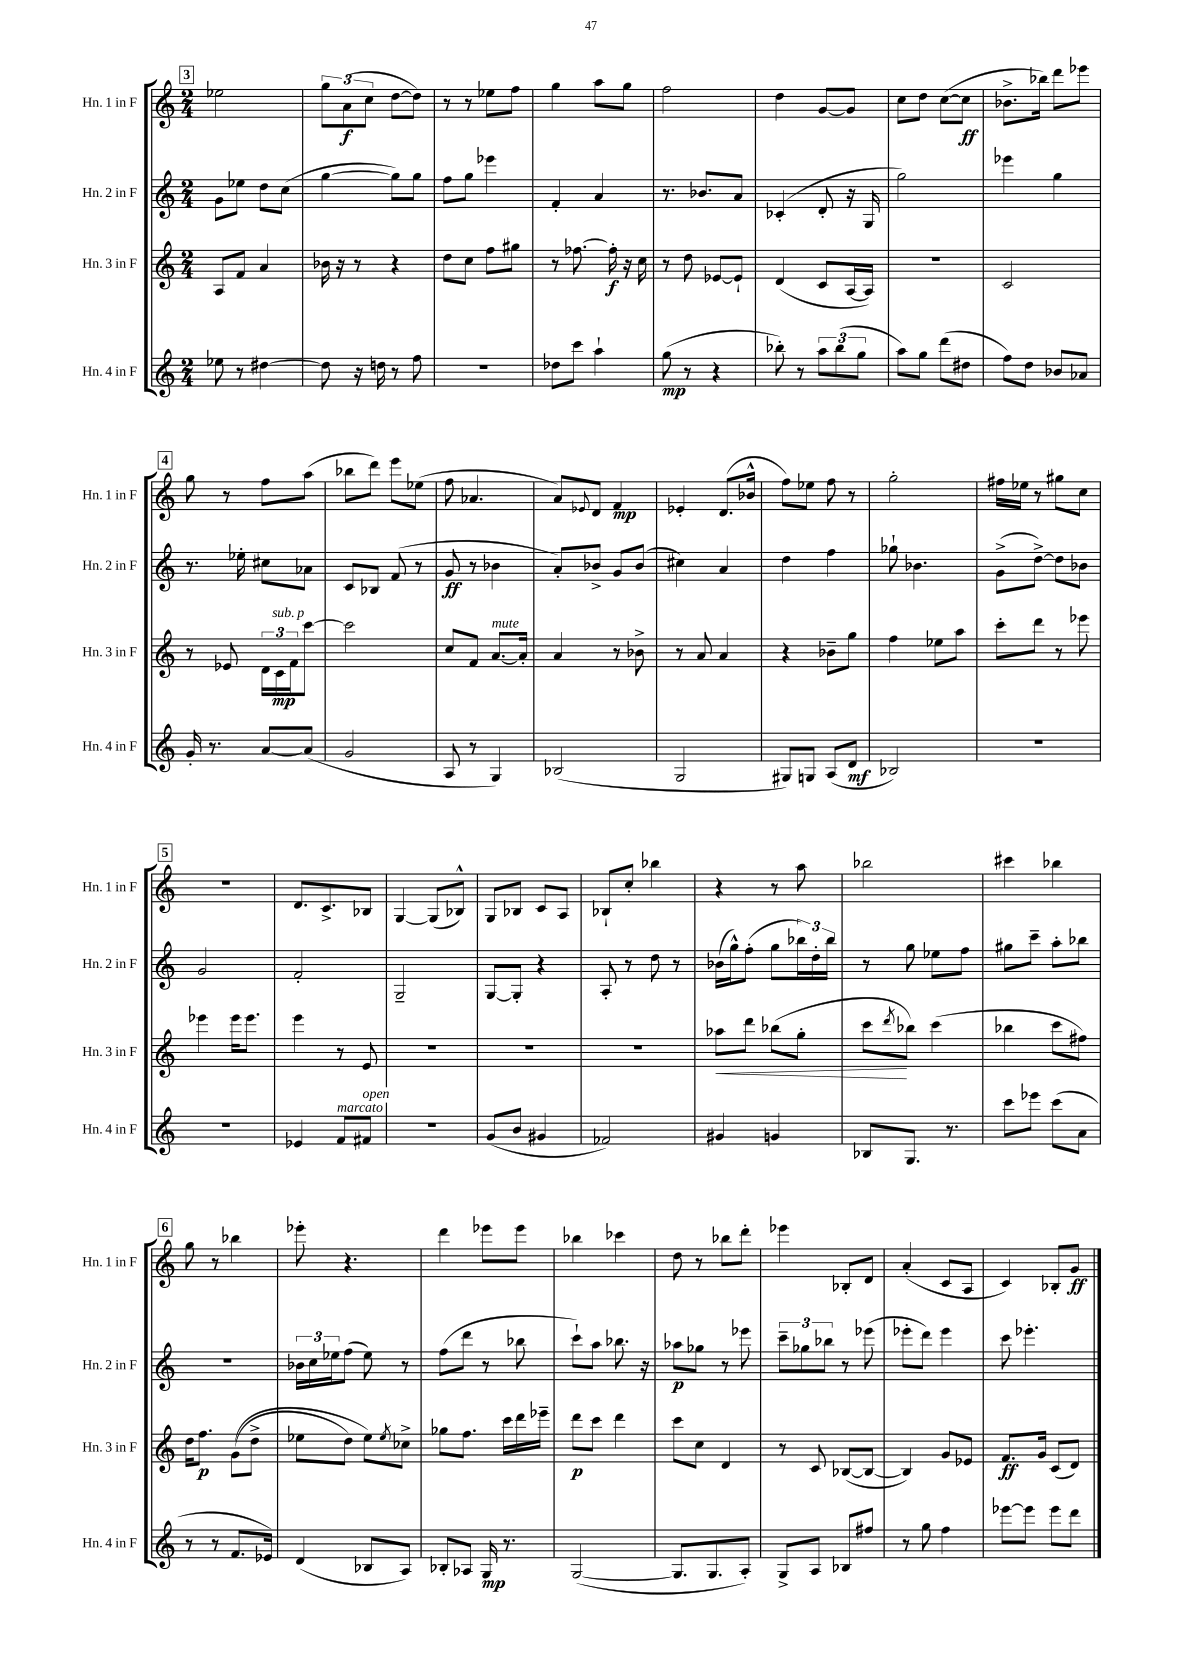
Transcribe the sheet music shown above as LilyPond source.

<<
\new StaffGroup <<
\new Staff = "s0" \with { instrumentName = "Hn. 1 in F" shortInstrumentName = "Hn. 1 in F" } {
    \clef treble \key c \major \numericTimeSignature \time 2/4
    \mark \markup { \box "3" } ees''2 |
    \tuplet 3/2 { g''8 a'8\f( c''8 } d''8~ d''8) |
    r8 r8 ees''8 f''8 |
    g''4 a''8 g''8 |
    f''2 |
    d''4 g'8~ g'8 |
    c''8 d''8 c''8~( c''8\ff |
    bes'8.-> bes''16) d'''8 ees'''8 |
    \mark \markup { \box "4" } g''8 r8 f''8 a''8( |
    bes''8 d'''8) e'''8 ees''8( |
    f''8 aes'4. |
    a'8) \appoggiatura { ees'8 } d'8 f'4\mp |
    ees'4-. d'8.( bes'16-^ |
    f''8) ees''8 f''8 r8 |
    g''2-. |
    fis''16 ees''16 r8 gis''8 c''8 |
    \mark \markup { \box "5" } r2 |
    d'8. c'8.-> bes8 |
    g4~ g8( bes8-^) |
    g8 bes8 c'8 a8 |
    bes8-! c''8-. bes''4 |
    r4 r8 a''8 |
    bes''2 |
    cis'''4 bes''4 |
    \mark \markup { \box "6" } g''8 r8 bes''4 |
    ees'''8-. r4. |
    d'''4 ees'''8 ees'''8 |
    bes''4 ces'''4 |
    d''8 r8 bes''8 d'''8-. |
    ees'''4 bes8-. d'8 |
    a'4-.( c'8 a8 |
    c'4) bes8-. g'8\ff \bar "|." |
}
\new Staff = "s1" \with { instrumentName = "Hn. 2 in F" shortInstrumentName = "Hn. 2 in F" } {
    \clef treble \key c \major \numericTimeSignature \time 2/4
    \mark \markup { \box "3" } g'8 ees''8 d''8 c''8( |
    g''4~ g''8) g''8 |
    f''8 g''8 ees'''4 |
    f'4-. a'4 |
    r8. bes'8. a'8 |
    ces'4-.( d'8-. r16 g16 |
    g''2) |
    ees'''4 g''4 |
    \mark \markup { \box "4" } r8. ees''16-. cis''8 aes'8 |
    c'8 bes8 f'8( r8 |
    g'8\ff r8 bes'4 |
    a'8-.) bes'8-> g'8 bes'8( |
    cis''4) a'4 |
    d''4 f''4 |
    ges''8-! bes'4. |
    g'8->( d''8~->) d''8 bes'8 |
    \mark \markup { \box "5" } g'2 |
    f'2-. |
    g2-- |
    g8~ g8-. r4 |
    a8-. r8 d''8 r8 |
    bes'16( g''16-^) f''8-.( g''8 \tuplet 3/2 { bes''16) d''16-. bes''16 } |
    r8 g''8 ees''8 f''8 |
    gis''8 c'''8-- a''8-. bes''8 |
    \mark \markup { \box "6" } r2 |
    \tuplet 3/2 { bes'16 c''16 ees''16 } f''8( ees''8) r8 |
    f''8( d'''8 r8 bes''8 |
    c'''8-!) a''8 bes''8. r16 |
    aes''8\p ges''8 r8 ees'''8 |
    \tuplet 3/2 { c'''8-- ges''8 bes''8 } r8 ees'''8( |
    ees'''8-. d'''8) ees'''4 |
    c'''8 ees'''4.-. \bar "|." |
}
\new Staff = "s2" \with { instrumentName = "Hn. 3 in F" shortInstrumentName = "Hn. 3 in F" } {
    \clef treble \key c \major \numericTimeSignature \time 2/4
    \mark \markup { \box "3" } a8 f'8 a'4 |
    bes'16 r16 r8 r4 |
    d''8 c''8 f''8 gis''8 |
    r8 fes''8.~ fes''16-.\f r16 c''16 |
    r8 d''8 ees'8~ ees'8-! |
    d'4( c'8 a16~ a16) |
    R2 |
    c'2 |
    \mark \markup { \box "4" } r8 ees'8 \tuplet 3/2 { d'16 c'16\mp^\markup { \italic "sub. p" } f'16 } c'''8~ |
    c'''2 |
    c''8 f'8 a'8.~^\markup { \italic "mute" } a'16-. |
    a'4 r8 bes'8-> |
    r8 a'8 a'4 |
    r4 bes'8-- g''8 |
    f''4 ees''8 a''8 |
    c'''8-. d'''8 r8 ees'''8 |
    \mark \markup { \box "5" } ees'''4 ees'''16 ees'''8. |
    e'''4 r8 e'8 |
    R2 |
    R2 |
    R2 |
    aes''8\< d'''8 bes''8( g''8-. |
    c'''8\! \acciaccatura { d'''8 } bes''8) c'''4( |
    bes''4 c'''8 fis''8) |
    \mark \markup { \box "6" } d''16 f''8.\p g'8(\( d''8-> |
    ees''8 d''8) ees''8\) \acciaccatura { ees''8 } ces''8-> |
    ges''8 f''8. c'''16 d'''16 ees'''16-- |
    d'''8\p c'''8 d'''4 |
    c'''8 c''8 d'4 |
    r8 c'8 bes8~( bes8~ |
    bes4) g'8 ees'8 |
    f'8.\ff g'16 c'8( d'8) \bar "|." |
}
\new Staff = "s3" \with { instrumentName = "Hn. 4 in F" shortInstrumentName = "Hn. 4 in F" } {
    \clef treble \key c \major \numericTimeSignature \time 2/4
    \mark \markup { \box "3" } ees''8 r8 dis''4~ |
    dis''8 r16 d''16 r8 f''8 |
    r2 |
    des''8 c'''8 a''4-! |
    g''8\mp( r8 r4 |
    bes''8-.) r8 \tuplet 3/2 { a''8 bes''8( g''8 } |
    a''8) g''8 d'''8( dis''8 |
    f''8) d''8 bes'8 aes'8 |
    \mark \markup { \box "4" } g'16-. r8. a'8~ a'8( |
    g'2 |
    a8 r8 g4) |
    bes2( |
    g2 |
    gis8) g8 a8( d'8\mf |
    bes2) |
    R2 |
    \mark \markup { \box "5" } R2 |
    ees'4 f'8^\markup { \italic "marcato" } fis'8^\markup { \italic "open" } |
    R2 |
    g'8( b'8 gis'4 |
    fes'2) |
    gis'4 g'4 |
    bes8 g8. r8. |
    c'''8 ees'''8 c'''8( a'8 |
    \mark \markup { \box "6" } r8 r8 f'8. ees'16) |
    d'4( bes8 a8) |
    bes8-. aes8 g16\mp r8. |
    g2~( |
    g8. g8. a8-.) |
    g8-> a8 bes8 fis''8 |
    r8 g''8 f''4 |
    ees'''8~ ees'''8 ees'''8 d'''8 \bar "|." |
}
>>
>>
